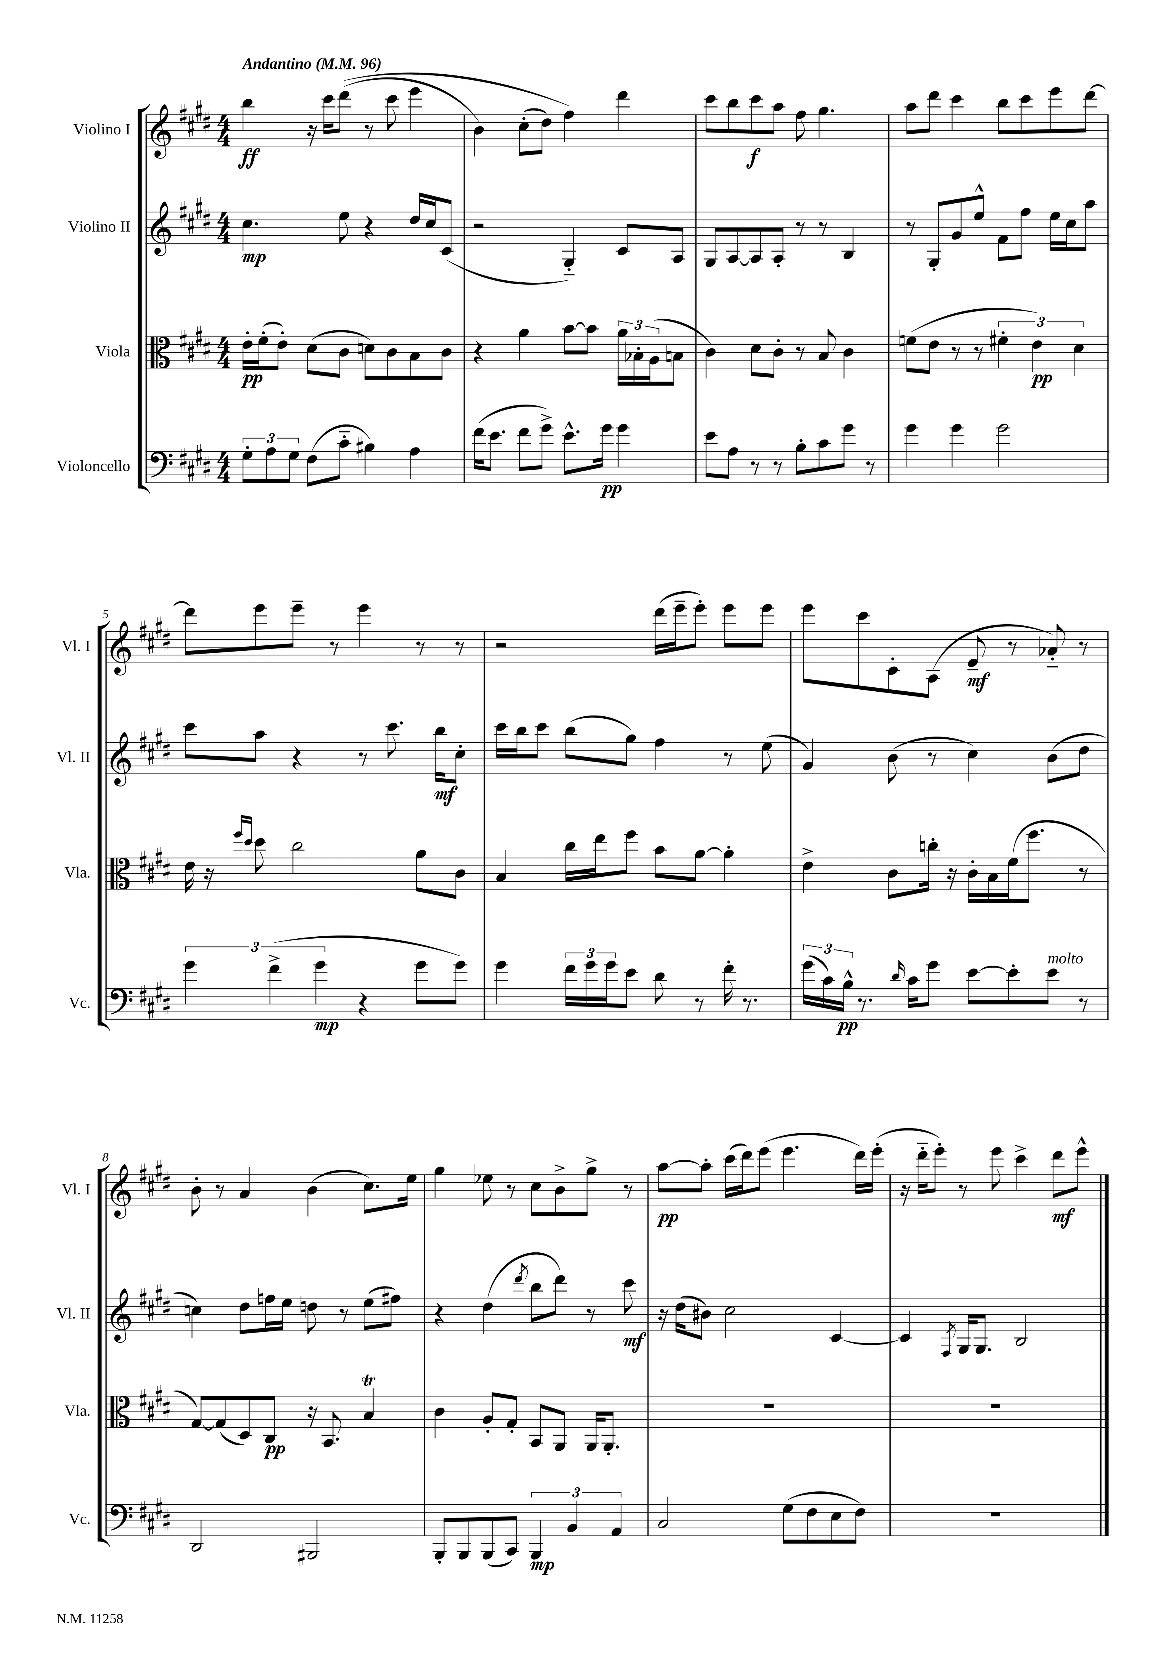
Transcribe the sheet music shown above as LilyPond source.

<<
\new StaffGroup <<
\new Staff = "s0" \with { instrumentName = "Violino I" shortInstrumentName = "Vl. I" } {
    \clef treble \key e \major \numericTimeSignature \time 4/4 \tempo "Andantino" 4 = 96
    b''4\ff r16 cis'''16 dis'''8(\( r8 cis'''8 e'''4 |
    b'4) cis''8-.( dis''8) fis''4\) dis'''4 |
    cis'''8 b''8 cis'''8\f a''8 fis''8 gis''4. |
    a''8 dis'''8 cis'''4 b''8 cis'''8 e'''8 dis'''8~ |
    dis'''8 e'''8 e'''8-- r8 e'''4 r8 r8 |
    r2 dis'''16( e'''16-- e'''8-.) e'''8 e'''8 |
    e'''8 cis'''8 cis'8-. a8( e'8--\mf r8 aes'8-_) r8 |
    b'8-. r8 a'4 b'4( cis''8.) e''16 |
    gis''4 ees''8 r8 cis''8 b'8-> gis''8-> r8 |
    a''8~\pp a''8-. cis'''16( dis'''16) e'''8( e'''4. dis'''16) e'''16-.( |
    r16 dis'''16-_ e'''8-.) r8 e'''8 cis'''4-> dis'''8\mf e'''8-^ \bar "|." |
}
\new Staff = "s1" \with { instrumentName = "Violino II" shortInstrumentName = "Vl. II" } {
    \clef treble \key e \major \numericTimeSignature \time 4/4
    cis''4.\mp e''8 r4 dis''16 cis''16 cis'8( |
    r2 gis4-_) cis'8 a8 |
    gis8 a8~ a8 a8-. r8 r8 b4 |
    r8 gis8-. gis'8 e''8-^ fis'8 fis''8 e''16 cis''16 a''8 |
    cis'''8 a''8 r4 r8 cis'''8. b''16\mf cis''8-. |
    cis'''16 b''16 cis'''8 b''8( gis''8) fis''4 r8 e''8( |
    gis'4) b'8( r8 cis''4) b'8( dis''8 |
    c''4) dis''8 f''16 e''16 d''8 r8 e''8( fis''8) |
    r4 dis''4( \acciaccatura { dis'''8 } b''8 dis'''8) r8 cis'''8\mf |
    r16 dis''16( bis'8) cis''2 cis'4~ |
    cis'4 \acciaccatura { fis8 } gis16 gis8. b2 \bar "|." |
}
\new Staff = "s2" \with { instrumentName = "Viola" shortInstrumentName = "Vla." } {
    \clef alto \key e \major \numericTimeSignature \time 4/4
    e'16-.\pp fis'16-.( e'8-.) dis'8( cis'8 d'8) cis'8 b8 cis'8 |
    r4 a'4 b'8~ b'8 \tuplet 3/2 { a'16 bes16-. a16( } b8 |
    cis'4) dis'8 cis'8-. r8 b8 cis'4 |
    f'8( e'8 r8 r8 \tuplet 3/2 { fis'4-. e'4\pp) dis'4 } |
    e'16 r16 \grace { fis''16 dis''16 } dis''8 cis''2 a'8 cis'8 |
    b4 cis''16 e''16 fis''8 b'8 a'8~ a'4-. |
    e'4-> cis'8 c''16-. r16 cis'16-. b16 fis'16( fis''8. r8 |
    gis8~) gis8( dis8) cis8\pp r16 b,8. b4\trill |
    cis'4 a8-. gis8-. b,8 a,8 a,16 a,8.-. |
    R1 |
    R1 \bar "|." |
}
\new Staff = "s3" \with { instrumentName = "Violoncello" shortInstrumentName = "Vc." } {
    \clef bass \key e \major \numericTimeSignature \time 4/4
    \tuplet 3/2 { gis8-. a8 gis8 } fis8( cis'8-_ bis4) a4 |
    fis'16( e'8. fis'8 gis'8->) e'8.-^ gis'16\pp gis'4 |
    e'8 a8 r8 r8 b8-. cis'8 gis'8 r8 |
    gis'4 gis'4 gis'2 |
    \tuplet 3/2 { gis'4 fis'4->( gis'4\mp } r4 gis'8 gis'8) |
    gis'4 \tuplet 3/2 { fis'16 gis'16 gis'16 } e'8 dis'8 r8 fis'16-. r8. |
    \tuplet 3/2 { gis'16( cis'16) b16-^\pp } r8. \grace { dis'16 } cis'16 gis'8 e'8~ e'8-. e'8^\markup { \italic "molto" } r8 |
    dis,2 bis,,2 |
    b,,8-. b,,8 b,,8( cis,8) \tuplet 3/2 { b,,4\mp b,4 a,4 } |
    cis2 gis8( fis8 e8 fis8) |
    R1 \bar "|." |
}
>>
>>
